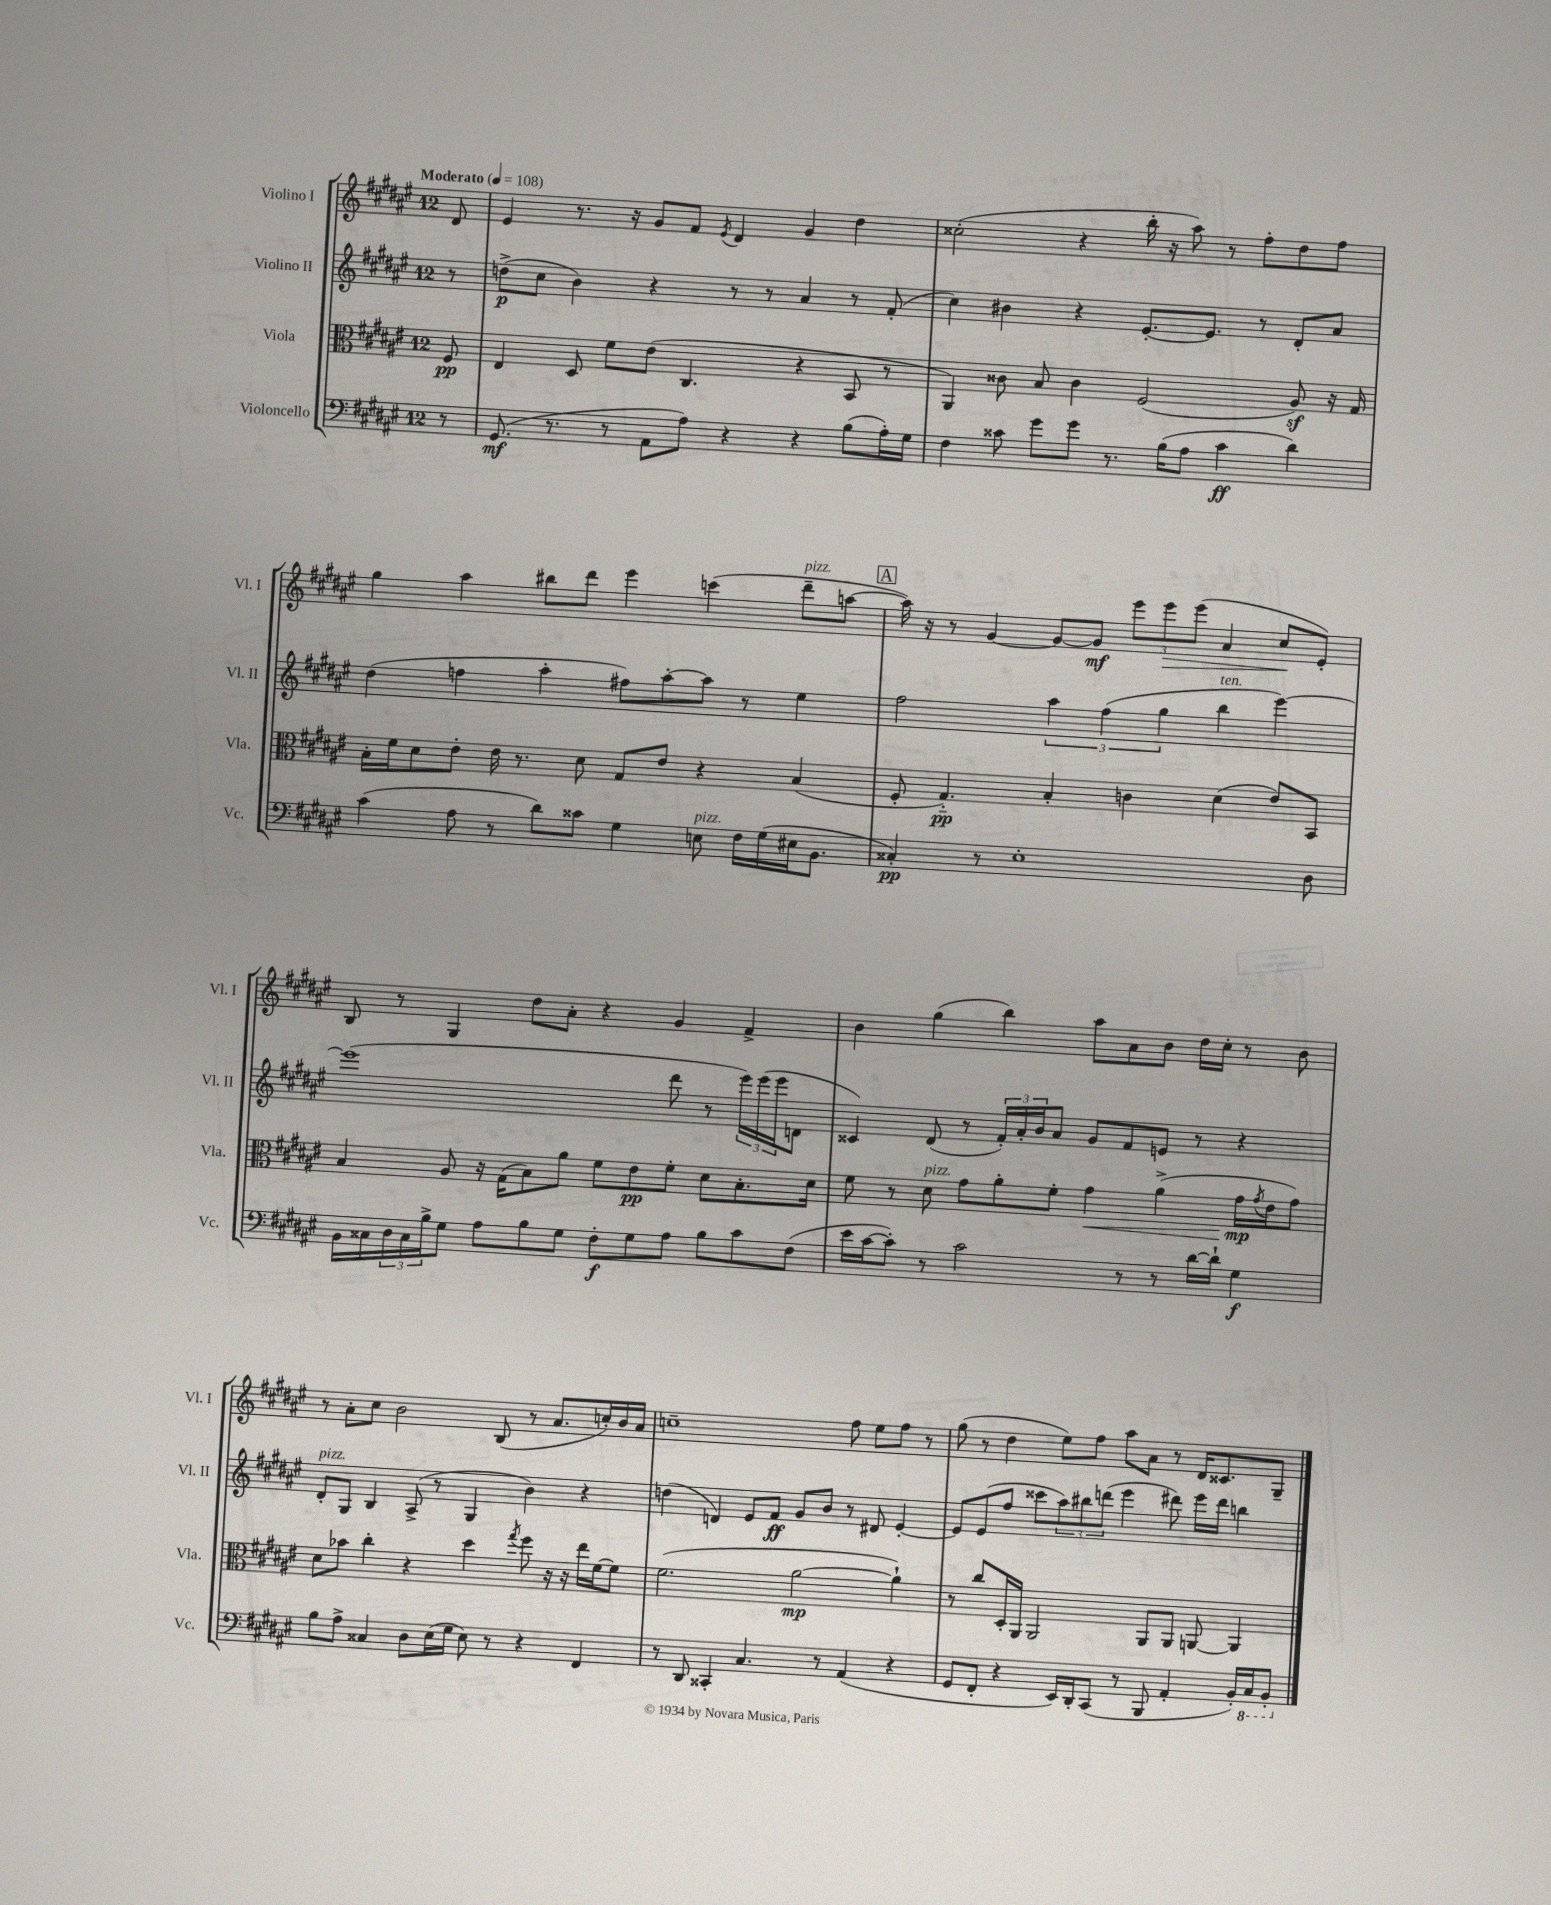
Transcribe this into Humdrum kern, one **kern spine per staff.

**kern	**dynam	**kern	**dynam	**kern	**dynam	**kern	**dynam
*part4	*part4	*part3	*part3	*part2	*part2	*part1	*part1
*staff4	*staff4	*staff3	*staff3	*staff2	*staff2	*staff1	*staff1
*I"Violoncello	*	*I"Viola	*	*I"Violino II	*	*I"Violino I	*
*I'Vc.	*	*I'Vla.	*	*I'Vl. II	*	*I'Vl. I	*
*clefF4	*	*clefC3	*	*clefG2	*	*clefG2	*
*k[f#c#g#d#a#e#]	*	*k[f#c#g#d#a#e#]	*	*k[f#c#g#d#a#e#]	*	*k[f#c#g#d#a#e#]	*
*M12/8	*	*M12/8	*	*M12/8	*	*M12/8	*
*MM108	*	*MM108	*	*MM108	*	*MM108	*
=	=	=	=	=	=	=	=
!	!	!	!	!	!	!LO:TX:a:B:t=Moderato	!
8r	.	8F#/	pp	8r	.	8d#/	.
=1	=1	=1	=1	=1	=1	=1	=1
(8.GG#/	mf	4E#/	.	(8ddn^\L	p	4e#/	.
.	.	.	.	8cc#\J	.	.	.
8.r	.	.	.	.	.	.	.
.	.	8D#/	.	4b\)	.	8.r	.
8r	.	8f#\L	.	.	.	.	.
.	.	.	.	.	.	16r	.
8AA#\L	.	(8e#\J	.	4r	.	8g#/L	.
8A#\J)	.	4.C#/	.	.	.	8f#/J	.
.	.	.	.	.	.	8qe#/	.
4r	.	.	.	8r	.	4d#/	.
.	.	.	.	8r	.	.	.
4r	.	4r	.	4a#/	.	4g#/	.
(8B\L	.	8BB/	.	8r	.	4dd#\	.
16A#'\L)	.	8r	.	(8f#'/	.	.	.
16G#\JJ	.	.	.	.	.	.	.
=2	=2	=2	=2	=2	=2	=2	=2
4F#\	.	4AA#/)	.	4cc#\)	.	(2cc##X'\	.
8c##X\	.	8c##X\	.	4b#X\	.	.	.
8g#\L	.	8B/	.	.	.	.	.
8g#\J	.	4c##\	.	4r	.	4r	.
8.r	.	.	.	.	.	.	.
.	.	(2F#/	.	[8.e#'/L	.	16bb'\	.
(16B\KL	.	.	.	.	.	16r	.
8A#\J	.	.	.	.	.	8aa#\)	.
.	.	.	.	8.e#/J]	.	.	.
4c##\	ff	.	.	.	.	8r	.
.	.	.	.	8r	.	8ff#'\L	.
4d#\)	.	8A#z/)	.	8d#'/L	.	8dd#\	.
.	.	16r	.	8a#/J	.	8ff#\J	.
.	.	16G#/	.	.	.	.	.
!!LO:LB:g=z
=3	=3	=3	=3	=3	=3	=3	=3
(4c#\	.	16B'\LL	.	(4dd#\	.	4gg#\	.
.	.	16f#\J	.	.	.	.	.
.	.	8d#\	.	.	.	.	.
8A#\	.	8e#'\J	.	4ffn\	.	4aa#\	.
8r	.	16e#\	.	.	.	.	.
.	.	8.r	.	.	.	.	.
8d#\L)	.	.	.	4aa#'\	.	8bb#X\L	.
8c##X\J	.	8d#\	.	.	.	8ddd#\J	.
4G#\	.	8G#/L	.	8ff#X\L)	.	4eee#\	.
.	.	8e#/J	.	[8aa#'\	.	.	.
!LO:TX:a:i:t=pizz.	!	!	!	!	!	!	!
8En\	.	4r	.	8aa#\J]	.	(4cccn\	.
16F#\LL	.	.	.	8r	.	.	.
(16G#\	.	.	.	.	.	.	.
!	!	!	!	!	!	!LO:TX:a:i:t=pizz.	!
16E#X\J	.	(4B/	.	4ee#\	.	8ddd#~\L	.
8.BB\J	.	.	.	.	.	.	.
.	.	.	.	.	.	[8aan\J	.
!!LO:REH:place=s1:t=A
=4	=4	=4	=4	=4	=4	=4	=4
4C##X'/)	pp	8F#'/	.	2ff#\	.	16aa\])	.
.	.	.	.	.	.	16r	.
.	.	4.G#/)	pp	.	.	8r	.
8r	.	.	.	.	.	[4g#/	.
1E#'	.	.	.	.	.	.	.
.	.	4B'/	.	6aa#\	.	8g#/L_	.
.	.	.	.	.	.	8g#/J]	mf
.	.	.	.	(6ff#\	.	.	.
.	.	4cn\	.	.	.	12eee#\L	.
!	!	!	!	!	!	!	!LO:HP:b
.	.	.	.	6gg#\	.	12eee#\	>
.	.	.	.	.	.	(12eee#\J	.
!	!	!	!	!LO:TX:a:i:t=ten.	!	!	!
.	.	(4d#\	.	4bb\	.	4a#/	.
.	.	8e#/L)	.	[4eee#\)	.	8cc#/L	.
8D#\	.	8BB/J	.	.	.	8e#'/J)	]
!!LO:LB:g=z
=5	=5	=5	=5	=5	=5	=5	=5
16BB\LL	.	4B/	.	(1eee#]	.	8B/	.
16C##X\	.	.	.	.	.	.	.
24D#\	.	.	.	.	.	8r	.
24C##\	.	.	.	.	.	.	.
24B^\J	.	.	.	.	.	.	.
8G#\J	.	8A#/	.	.	.	4G#/	.
8A#\L	.	16r	.	.	.	.	.
.	.	(16G#\KL	.	.	.	.	.
8B\	.	8B\)	.	.	.	8dd#\L	.
8G#\J	.	8a#\J	.	.	.	8a#'\J	.
8F#'\L	f	8f#\L	.	.	.	4r	.
8G#\	.	8e#\	pp	.	.	.	.
8A#\J	.	8f#'\J	.	8ddd#\	.	4g#/	.
8B\L	.	8d#\L	.	8r	.	.	.
8c#\	.	8.B'\	.	24eee#\LL)	.	4f#^/	.
.	.	.	.	(24eee#\	.	.	.
.	.	.	.	24eee#\J	.	.	.
(8F#\J	.	.	.	8dn\J	.	.	.
.	.	16d#\Jk	.	.	.	.	.
=6	=6	=6	=6	=6	=6	=6	=6
16e#\LL	.	8f#\	.	4c##X/)	.	4b\	.
[16c#\J	.	.	.	.	.	.	.
8c#'\J])	.	8r	.	.	.	.	.
!	!	!LO:TX:a:i:t=pizz.	!	!	!	!	!
8r	.	8d#\	.	(8d#/	.	(4gg#\	.
2c#\	.	8g#\L	.	8r	.	.	.
.	.	8a#'\	.	24f#'/LL)	.	4bb\)	.
.	.	.	.	24a#'/	.	.	.
.	.	.	.	24b/J	.	.	.
.	.	8f#'\J	.	8a#/J	.	.	.
!	!	!	!LO:HP:b	!	!	!	!
.	.	4g#\	<	8g#/L	.	8aa#\L	.
8r	.	.	.	8f#/	.	8a#\	.
8r	.	(4a#^\	.	8en/J	.	8b\J	.
[16d#\LL	.	.	.	8r	.	16dd#\LL	.
16d#`\JJ]	.	.	.	.	.	16cc#'\JJ	.
4G#\	f	16g#\LL	mp	4r	.	8r	.
.	.	8qg#/	.	.	.	.	.
.	.	16e#\J	[	.	.	.	.
.	.	8g#\J)	.	.	.	8b\	.
!!LO:LB:g=z
=7	=7	=7	=7	=7	=7	=7	=7
!	!	!	!	!LO:TX:a:i:t=pizz.	!	!	!
8B\L	.	8d#\L	.	8d#'/L	.	8r	.
8A#^\J	.	8b-X\J	.	8G#/J	.	8a#'\L	.
4C##X/	.	4cc#'\	.	4B/	.	8cc#\J	.
.	.	.	.	.	.	2b\	.
8D#\L	.	4r	.	(8A#^/	.	.	.
(16E#\L	.	.	.	8r	.	.	.
16G#\JJ	.	.	.	.	.	.	.
8E#\)	.	4dd#\	.	4G#/	.	.	.
8r	.	.	.	.	.	(8B/	.
.	.	8qgg#/	.	.	.	.	.
4r	.	8ff#\	.	4b\)	.	8r	.
.	.	16r	.	.	.	8.a#/L	.
.	.	16r	.	.	.	.	.
4FF#/	.	16ee#\LL	.	4r	.	.	.
.	.	[16f#\J	.	.	.	16ccn'/L)	.
.	.	8f#\J]	.	.	.	16b/	.
.	.	.	.	.	.	16a#/JJ	.
=8	=8	=8	=8	=8	=8	=8	=8
8r	.	(2.f#\	.	(4ddn\	.	1ccn~	.
8DD#/	.	.	.	.	.	.	.
4CC##X'/	.	.	.	4dn/)	.	.	.
4.C#/	.	.	.	8e#/L	.	.	.
.	.	.	.	8f#/J	ff	.	.
.	.	[2a#\	mp	8g#/L	.	.	.
8r	.	.	.	8b/J	.	.	.
(4AA#/	.	.	.	8r	.	8ff#\	.
.	.	.	.	8d#X/	.	8ee#\L	.
4r	.	4a#`\])	.	[4e#'/	.	8ff#\J	.
.	.	.	.	.	.	8r	.
=9	=9	=9	=9	=9	=9	=9	=9
8GG#/L	.	8r	.	8e#/L]	.	(8gg#\	.
8FF#'/J	.	8cc#/L	.	(8e#/	.	8r	.
4r	.	16D#'/L	.	8ff#/J	.	4dd#\	.
.	.	16AA#/JJ	.	.	.	.	.
.	.	2AA#/	.	8ccc##X\L	.	.	.
16EE#/LL)	.	.	.	12aa#\)	.	8ee#\L)	.
16DD#'/J	.	.	.	.	.	.	.
.	.	.	.	12bb#X\	.	.	.
(8CC#/J	.	.	.	.	.	8ff#\J	.
.	.	.	.	(12dddn\J	.	.	.
8r	.	.	.	4eee#\	.	8aa#\L	.
8BBB/	.	8AA#/L	.	.	.	8a#\J	.
4AA#'/	.	8AA#/J	.	8ddd#X\)	.	8r	.
.	.	[8AAn/	.	16eee#\LL	.	16d#/KL	.
.	.	.	.	16ddd#\JJ	.	8.c##X/	.
16BB'/LL)	.	4AA/]	.	4bbn\	.	.	.
*8ba	*	*	*	*	*	*	*
16CC#/J	.	.	.	.	.	.	.
8BBB'/J	.	.	.	.	.	8G#~/J	.
*X8ba	*	*	*	*	*	*	*
==	==	==	==	==	==	==	==
*-	*-	*-	*-	*-	*-	*-	*-
